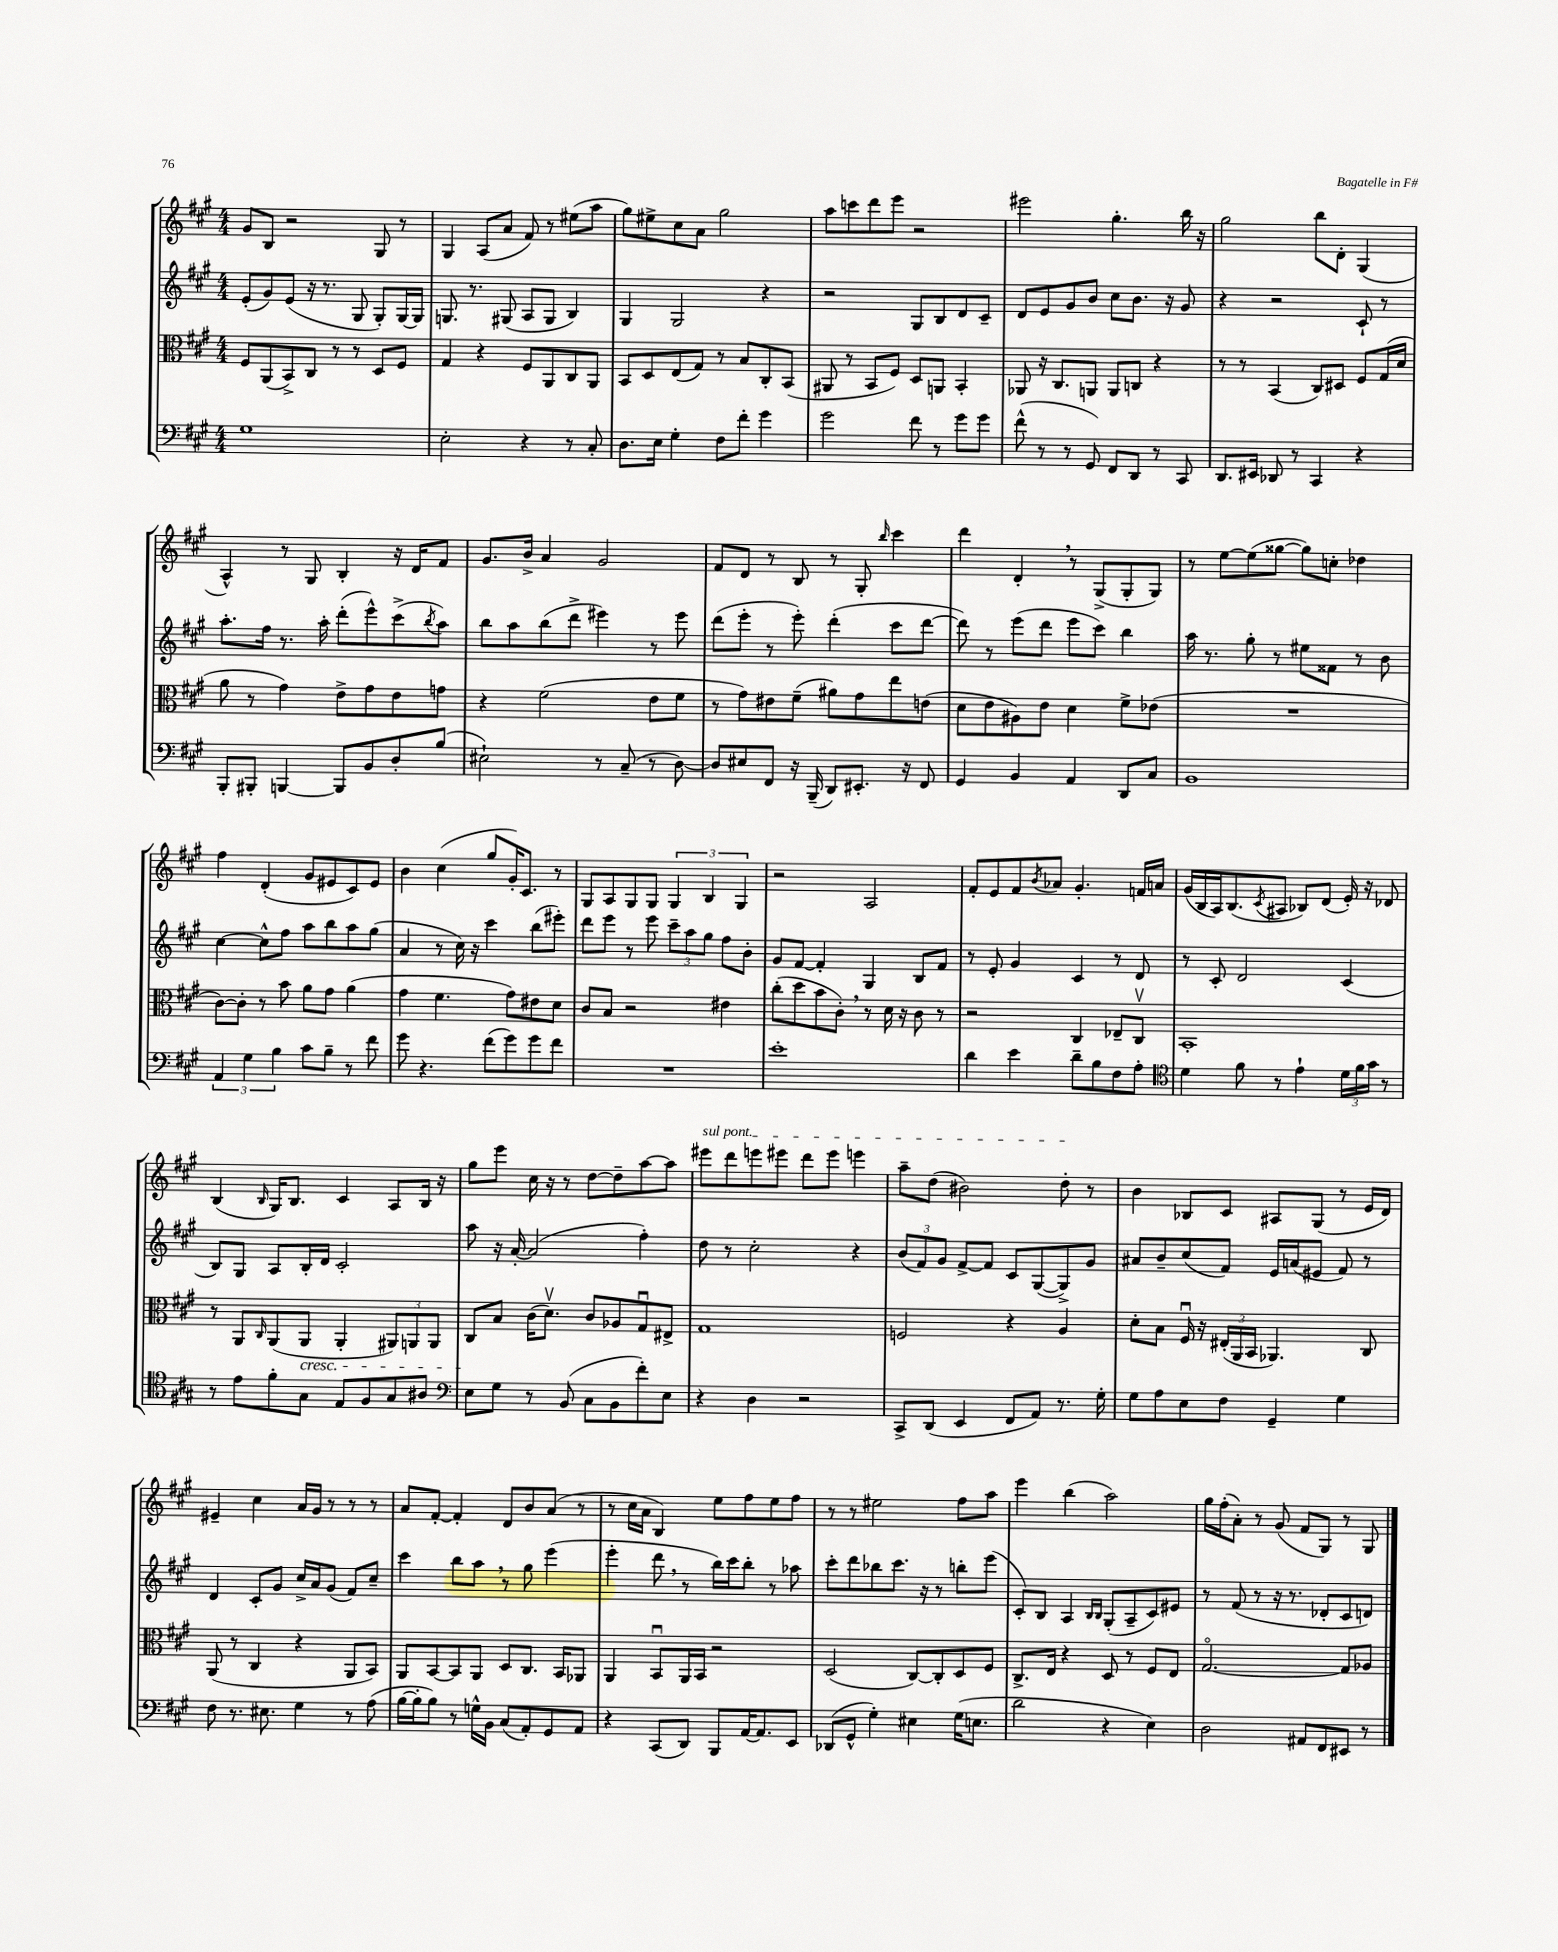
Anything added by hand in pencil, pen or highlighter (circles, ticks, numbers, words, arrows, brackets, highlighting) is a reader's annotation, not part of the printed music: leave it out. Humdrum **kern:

**kern	**kern	**kern	**kern
*staff4	*staff3	*staff2	*staff1
*clefF4	*clefC3	*clefG2	*clefG2
*k[f#c#g#]	*k[f#c#g#]	*k[f#c#g#]	*k[f#c#g#]
*M4/4	*M4/4	*M4/4	*M4/4
1G#	8F#/L	(8e'/L	8g#/L
.	(8AA/	8g#/)	8B/J
.	8BB^/)	(8e/J	2r
.	8C#/J	16r	.
.	.	8.r	.
.	8r	.	.
.	8r	8G#/	.
.	8D/L	8G#'/L)	8G#/
.	8F#/J	[16G#/L	8r
.	.	16G#/]JJ	.
=	=	=	=
2E'\	4G#/	8.G/	4G#/
.	.	8.r	.
.	4r	.	(8A/L
.	.	(8G#/	8a/J
4r	8F#/L	8A/L	8f#/)
.	8AA/	8G#/J	8r
8r	8C#/	4B/)	(8ee#\L
8C#'/	8AA/J	.	8aa\J
=	=	=	=
8.D\L	8BB/L	4G#/	8gg#\L)
.	8D/	.	8ee#^\
16E\Jk	.	.	.
4G#'\	(8E/	2G#/	8cc#\
.	8G#/J)	.	8a\J
8F#\L	8r	.	2gg#\
8f#'\J	8B/L	.	.
4g#\	8C#'/	4r	.
.	(8BB/J	.	.
=	=	=	=
2g#\	8AA#/	2r	8aa\L
.	8r	.	8ccc\
.	8BB/L	.	8ddd\
.	8F#/J)	.	8eee\J
8f#\	8D/L	8G#/L	2r
8r	8AA/J	8B/	.
8g#\L	4BB'/	8d/	.
8g#\J	.	8c#~/J	.
=	=	=	=
(8f#^^\	8AA-/	8d/L	2eee#\
8r	16r	8e/	.
.	8.C#/L	.	.
8r	.	8g#/	.
8GG#/)	8AA/J	8b/J	.
8FF#/L	8AA/L	8cc#\L	4.gg#'\
8DD/J	8C/J	8.b\J	.
8r	4r	.	.
.	.	16r	.
8CC#/	.	8g#/	16bb\
.	.	.	16r
=	=	=	=
8.DD/L	8r	4r	2gg#\
.	8r	.	.
16EE#/Jk	.	.	.
8DD-/	(4BB/	2r	.
8r	.	.	.
4CC#/	8C#/L)	.	8bb\L
.	8D#/J	.	8d'\J
4r	8F#/L	8c#`/	(4G#/
.	(16G#/L	8r	.
.	16d/JJ	.	.
=	=	=	=
8BBB'/L	8a\	8.aa'\L	4A^^/)
8BBB#'/J	8r	.	.
.	.	16ff#\Jk	.
[4BBB/	4g#\)	8.r	8r
.	.	.	8G#/
.	.	16aa'\	.
8BBB/]L	8e^\L	(8ddd'\L	4B'/
8BB/	8g#\	8eee^^\)	.
8D'/	8e\	(8ccc#^\	16r
.	.	.	16d/LK
.	.	8qbb/	.
(8B/J	8g\J	8aa\J)	8f#/J
=	=	=	=
2E#`\)	4r	8bb\L	8.g#/L
.	.	8aa\	.
.	.	.	16b^/Jk
.	(2f#\	(8bb\	4a/
.	.	8ddd^\J	.
8r	.	4eee#\)	2g#/
(8C#~/	.	.	.
8r	8e\L	8r	.
[8D\)	8f#\J	8eee#\	.
=	=	=	=
8D/]L	8r	(8ddd\L	8f#/L
8E#/	8g#\L)	8eee'\J	8d/J
8FF#/J	8e#\	8r	8r
16r	(8f#~\J	8eee'\)	8B/
(16BBB~/	.	.	.
8DD/L)	8a#\L)	(4ddd'\	8r
8.EE#'/J	8g#\	.	8G#'/
.	.	.	16qqbb/
.	8ee\	8ccc#\L	4ccc#\
16r	.	.	.
8FF#/	(8e\J	[8ddd\J	.
=	=	=	=
4GG#/	8d\L	8ddd\])	4ddd\
.	8e\	8r	.
4BB/	8A#\)	(8eee\L	4d'/
.	8e\J	8ddd\J	.
4AA/	4d\	8eee\L	8r
.	.	8ccc#\J)	(8G#^/L
8DD/L	8f#^\L	4bb\	8G#'/
8C#/J	(8e-\J	.	8G#/J)
=	=	=	=
1BB	1r	16aa\	8r
.	.	8.r	.
.	.	.	[8ee\L
.	.	8gg#'\	(8ee\]
.	.	8r	[8gg##\J
.	.	8ee#\L	8gg##\]L)
.	.	8f##\J	8cc'\J
.	.	8r	4dd-\
.	.	8b\	.
=	=	=	=
6AA/	[8c#\L)	[4cc#\	4ff#\
.	8c#'\]J	.	.
6G#\	.	.	.
.	8r	8cc#^^\]L	(4d'/
6B\	.	.	.
.	8b\	8ff#\J	.
8c#\L	8a\L	8aa\L	8g#/L
8B~\J	8g#\J	8bb\	8e#/
8r	(4a\	8aa\	8c#/)
8f#\	.	(8gg#\J	8e#/J
=	=	=	=
8g#\	4g#\	4a/	4b\
4.r	.	.	.
.	4.f#\	8r	(4cc#\
.	.	16cc#\)	.
.	.	16r	.
(8f#\L	.	4ccc#\	8gg#/L
8g#\)	8g#\L)	.	16g#'/K)
.	.	.	8.c#/J
8g#\	8e#\	(8bb\L	.
8f#\J	8d\J	8eee#'\J)	8r
=	=	=	=
1r	8c#/L	8ddd\L	8G#/L
.	8B/J	8eee\J	8A/
.	2r	8r	8G#/
.	.	8eee\	8G#/J
.	.	12ccc#~\L	6G#/
.	.	12aa\	.
.	.	12gg#\J	6B/
.	4e#\	8ff#\L	.
.	.	.	6G#/
.	.	8b'\J	.
=	=	=	=
1e'	(8cc#'\L	8g#/L	2r
.	8dd\	[8f#/J	.
.	8b\	4f#'/]	.
.	8c#'\J)	.	.
.	8r	4G#/	2A/
.	16d\	.	.
.	16r	.	.
.	8c#\	8B/L	.
.	8r	8f#/J	.
=	=	=	=
4d\	2r	8r	8f#'/L
.	.	8e'/	8e/
4e\	.	4g#/	8f#/
.	.	.	8qb/
.	.	.	8a-/J
8d~\L	4C#/	4c#/	4.g#'/
8B\	.	.	.
8F#\	8E-~/L	8r	.
8A'\J	8C#v/J	8d/	16f/LL
.	.	.	16a/JJ
=	=	=	=
*clefC4	*	*	*
4d\	1BB'	8r	(16g#/LL
.	.	.	16B/
.	.	8c#'/	16A/J)
.	.	.	(8.B/
8f#\	.	2d/	.
.	.	.	8qc#/
8r	.	.	8A#/J
4e`\	.	.	8B-/L)
.	.	.	(8d/J
24d\LL	.	(4c#/	16e'/)
24f#\	.	.	.
.	.	.	16r
24g#\JJ	.	.	.
8r	.	.	8d-/
=	=	=	=
8r	8r	8B/L)	(4B/
8e\L	8AA/L	8G#/J	.
.	16qqC#/	.	16qqB/
8f#'\	(8AA/	8A/L	16G#/LK)
.	.	.	8.B/J
8G#\J	8AA/J	16B'/L	.
.	.	16d/JJ	.
8E/L	4AA'/	2c#'/	4c#/
8F#/	.	.	.
8G#/	12AA#/L)	.	8A/L
.	12AA/	.	.
8A#/J	.	.	16B/Jk
.	12AA/J	.	.
.	.	.	16r
=	=	=	=
*clefF4	*	*	*
8E\L	8C#/L	8aa\	8gg#\L
8G#\J	8B/J	16r	8eee\J
.	.	[16a'/	.
8r	(16c#\LK	(2a/]	16cc#\
.	8.dv\J)	.	16r
(8BB/	.	.	8r
8C#\L	8c#/L	.	[8dd\L
8BB\	8A-/	.	8dd~\]
8f#'\)	8G#u/	4ff#'\)	[8aa\
8E\J	8E#^/J	.	8aa\]J
=	=	=	=
4r	1G#	8dd\	8eee#\L
.	.	8r	8ddd\
4D\	.	2cc#'\	8eee\
.	.	.	8eee#\J
2r	.	.	8ddd\L
.	.	.	8eee#\J
.	.	4r	4eee\
=	=	=	=
8CC#^/L	2F/	(12b/L	8aa~\L
.	.	12f#/)	.
(8DD/J	.	.	(8dd\J
.	.	12g#/J	.
4EE/	.	[8f#^/L	2b#\)
.	.	8f#/]J	.
8FF#/L	4r	8c#/L	.
8AA/J)	.	([8G#/	.
8.r	4A/	8G#^/])	8dd'\
.	.	8g#/J	8r
16G#'\	.	.	.
=	=	=	=
8G#\L	8d'\L	8a#/L	4b\
8A\	8B\J	8b~/	.
8E\	16F#u/	(8cc#/	8B-/L
.	16r	.	.
8F#\J	(24E#'/LL	8f#/J)	8c#/J
.	24AA/	.	.
.	24BB/JJ	.	.
4GG#~/	4.AA-/)	16e/LL	8A#/L
.	.	(16a/J	.
.	.	8e#/J	(8G#/J
4G#\	.	8f#/)	8r
.	8C#/	8r	16e/LL
.	.	.	16d/JJ)
=	=	=	=
8F#\	(8AA/	4d/	4e#~/
8.r	8r	.	.
.	4C#/	8c#'/L	4cc#\
8.E#\	.	.	.
.	.	8g#/J	.
4G#\	4r	16cc#^/LL	16a/LL
.	.	16a/J	16g#/JJ
.	.	(8g#/J	8r
8r	8AA/L	8f#/L)	8r
(8A\	8BB/J)	8cc#~/J	8r
=	=	=	=
[16B\LL	8AA/L	4ccc#\	8a/L
16B'\]J	.	.	.
8B\J)	[8BB/	.	[8f#'/J
8r	8BB/]	8bb\L	4f#'/]
16G^^\LL	8AA/J	8aa\J	.
16BB\JJ	.	.	.
(8C#/L	8D/L	8r	8d/L
8AA'/)	8.C#/J	8gg#\	8b/
8GG#/	.	(4eee\	(8a/J
.	16BB/LK	.	.
8AA/J	8AA-/J	.	8r
=	=	=	=
4r	4AA/	4eee'\	8r
.	.	.	16cc#\LL
.	.	.	16a\JJ
(8CC#/L	8BBu/L	8ddd\	4B/)
8DD/J)	16AA/L	8r	.
.	16BB/JJ	.	.
8BBB/L	2r	16bb\LL)	8ee\L
.	.	16ccc#\J	.
[16AA/K	.	8bb'\J	8ff#\
8.AA/]	.	.	.
.	.	8r	8ee\
8EE/J	.	8aa-\	8ff#\J
=	=	=	=
(8DD-/L	(2D/	8ccc#'\L	8r
8GG#^^/J	.	8ddd\	8r
4G#'\)	.	8bb-\	2ee#\
.	.	8.ccc#\J	.
4E#\	[8C#/L)	.	.
.	.	16r	.
.	8C#'/]	8r	.
(16G#\LK	8D/	8bb'\L	8ff#\L
8.E\J	.	.	.
.	8F#/J	(8eee\J	8aa\J
=	=	=	=
2d\	8.C#^/L	8c#'/L)	4eee\
.	.	8B/J	.
.	16E/Jk	.	.
.	4r	4A/	(4bb\
.	.	16qqB/LL	.
.	.	16qqB/JJ	.
4r	8D/	(8G#'/L	2aa\)
.	8r	8A~/	.
4E\)	8F#/L	8c#/)	.
.	8E/J	8e#/J	.
=	=	=	=
2D\	[2.G#o/	8r	16gg#\LL
.	.	.	(16ff#'\J
.	.	(8f#/	8a'\J)
.	.	8r	8r
.	.	16r	(8g#/
.	.	8.r	.
8AA#/L	.	.	8f#/L
8FF#/	.	8d-'/L	8G#/J)
8EE#/J	8G#/]L	8c#/	8r
8r	8A-/J	8d/J)	8G#/
==	==	==	==
*-	*-	*-	*-
